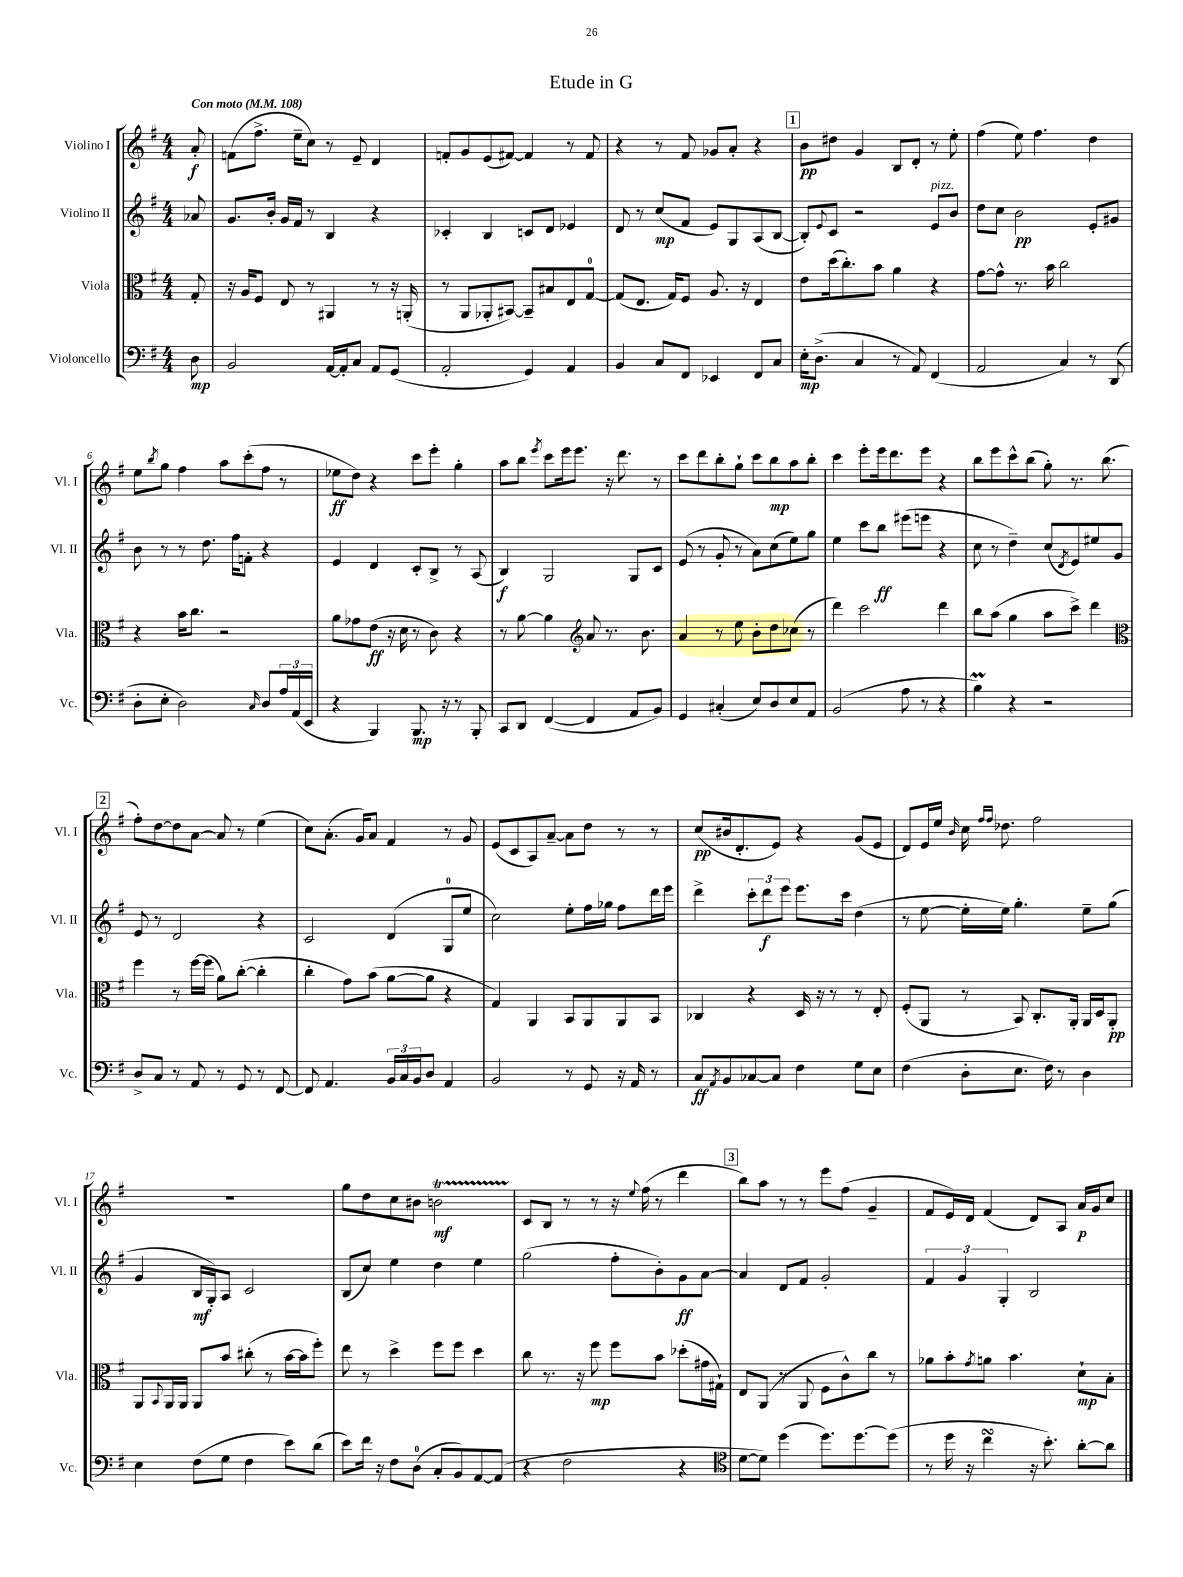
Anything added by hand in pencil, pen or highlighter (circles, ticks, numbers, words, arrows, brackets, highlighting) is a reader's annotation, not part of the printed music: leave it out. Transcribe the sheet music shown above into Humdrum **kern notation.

**kern	**kern	**kern	**kern
*staff4	*staff3	*staff2	*staff1
*clefF4	*clefC3	*clefG2	*clefG2
*k[f#]	*k[f#]	*k[f#]	*k[f#]
*M4/4	*M4/4	*M4/4	*M4/4
*MM108	*MM108	*MM108	*MM108
8D	8G'	8a-	8a'
=	=	=	=
2BB	16r	8.g	(8f
.	16A	.	.
.	8F#	.	8.ff#^
.	.	16b'	.
.	8E	16g	.
.	.	16f#	16ee~
.	8r	8r	8cc)
[16AA	4AA#	4B	8r
16AA']	.	.	.
8C	.	.	8e~
8AA	8r	4r	4d
(8GG	16r	.	.
.	(16AA'	.	.
=	=	=	=
2AA'	8r	4c-'	8f'
.	8AA	.	8g
.	8AA-'	4B	(8e
.	[8BB#)	.	[8f#)
4GG)	8BB#~]	8c	4f#]
.	8B#	8d	.
4AA	8E	4e-	8r
.	[8G	.	8f#
=	=	=	=
4BB	(8G]	8d	4r
.	8.E	8r	.
8C	.	(8cc	8r
.	16G)	.	.
8FF#	8F#	8f#	8f#
4EE-	8.A	8e)	8g-
.	.	8G	8a'
.	16r	.	.
8FF#	4E	(8A	4r
8C	.	[8B	.
=	=	=	=
16E'	8e	8B'])	8b
(8.D^	.	.	.
.	.	8qqe	.
.	(16dd	8c	8dd#
.	8.cc')	.	.
4C	.	2r	4g
.	8b	.	.
8r	4a	.	8B
8AA)	.	.	8d'
(4FF#	4r	8e	8r
.	.	8b	8ee'
=	=	=	=
2AA	[8g	8dd	(4ff#
.	8g^^]	8cc	.
.	8.r	2b	8ee)
.	.	.	4.ff#
.	16b	.	.
4C)	2cc	.	.
8r	.	8e'	4dd
(8DD	.	8g#	.
=	=	=	=
8D'	4r	8b	8ee
.	.	.	8qbb
8E'	.	8r	8gg
2D)	16b	8r	4ff#
.	8.cc	.	.
.	.	8.dd	.
.	2r	.	8aa
.	.	16ff#	.
.	.	8f'	(8ccc'
16qqC	.	.	.
8D	.	4r	8ff#
24A	.	.	8r
(24AA	.	.	.
24EE	.	.	.
=	=	=	=
4r	8a	4e	8ee-
.	8g-	.	8dd)
4BBB)	(8e	4d	4r
.	16r	.	.
.	16d	.	.
8.BBB	8r	8c'	8ccc
.	8c)	8B^	8eee'
16r	.	.	.
8r	4r	8r	4gg'
8BBB'	.	(8A	.
=	=	=	=
8CC	8r	4B)	8aa
8DD	[8a	.	8bb
.	.	.	8qeee
([4FF#	4a]	2G	8ccc
.	.	.	16eee
.	.	.	8.eee
*	*clefG2	*	*
4FF#]	8a	.	.
.	8.r	.	16r
.	.	.	8.ddd
8AA	.	8G	.
.	8.b	.	.
8BB)	.	8c	8r
=	=	=	=
4GG	4a	(8e	8ccc
.	.	8r	8ddd
(4C#'	8r	8g'	8bb'
.	8ee	8r	8gg`
8E)	8b'	8a)	8ccc
8D	8dd	(8cc	8bb
8E	(8cc-	8ee)	8aa
8AA	8r	8gg	8bb'
=	=	=	=
(2BB	4ddd)	4ee	4ccc
.	2ccc	8ccc	8eee'
.	.	8bb	16eee
.	.	.	8.ddd
8A	.	(8eee#	.
8r	.	8eee	8eee
4r	4ddd	4r	4r
=	=	=	=
4B)	8bb	8cc	8bb
.	(8aa	8r	8eee
4r	4gg	4dd~)	8ccc^^
.	.	.	(8bb
2r	8aa	(8cc	8gg')
.	.	8qd	.
.	8ccc^)	8e)	8.r
.	4ddd	8ee#	.
.	.	.	(8.bb
.	.	8g	.
=	=	=	=
*	*clefC3	*	*
8D^	4ff#	8e	8ff#')
8C	.	8r	[8dd
8r	8r	2d	8dd]
8AA	[16ff#	.	[8a
.	(16ff#]	.	.
8r	8a)	.	8a]
8GG	([8cc'	.	8r
8r	4cc']	4r	(4ee
[8FF#	.	.	.
=	=	=	=
8FF#]	4cc'	2c	8cc)
4.AA	.	.	(8.a'
.	8g)	.	.
.	.	.	16g)
.	(8b	.	8a
24BB	[8a	(4d	4f#
24C	.	.	.
24BB	.	.	.
8D	8a]	.	.
4AA	4r	8G	8r
.	.	8ee	8g
=	=	=	=
2BB	4G)	2cc)	(8e
.	.	.	8c
.	4AA	.	8A)
.	.	.	[8a~
8r	8BB	8ee'	8a]
8GG	8AA	16ff#	8dd
.	.	16gg-	.
16r	8AA	8ff#	8r
16AA	.	.	.
8r	8BB	16ddd	8r
.	.	16eee	.
=	=	=	=
8C	4C-	4ddd^	(8cc
8qAA	.	.	.
8BB	.	.	16b#
.	.	.	8.d'
[8C-	4r	12ccc'	.
.	.	12ddd	.
8C-]	.	.	8e)
.	.	12eee	.
4F#	16D	8.eee	4r
.	16r	.	.
.	8r	.	.
.	.	16ccc	.
8G	8r	(4dd	(8g
8E	8E'	.	8e
=	=	=	=
(4F#	(8F#'	8r	8d)
.	8AA	[8ee	16e
.	.	.	16ee
.	.	.	16qqb
8D'	8r	16ee']	16cc
.	.	.	16qqff#
.	.	.	16qqff#
.	.	16ee)	8.dd-
8.E	8BB)	4.gg'	.
.	8.C'	.	2ff#
16F#)	.	.	.
8r	.	.	.
.	16AA'	.	.
4D	16AA	8ee~	.
.	16D	.	.
.	8AA'	(8gg	.
=	=	=	=
4E	8AA	4g	1r
.	8qqBB	.	.
.	16AA	.	.
.	16AA	.	.
(8F#	8AA	16B	.
.	.	16G')	.
8G	8b	8A	.
4F#	(8cc#'	2c	.
.	8r	.	.
8e)	[16b	.	.
.	16b]	.	.
(8d	8ff#')	.	.
=	=	=	=
8e)	8ee	(8B	8gg
16f#	8r	8cc)	8dd
16r	.	.	.
8F#	4dd^	4ee	8cc
(8D	.	.	8b#
8C'	8ff#	4dd	2b
8BB)	8ff#	.	.
[8AA	4dd	4ee	.
(8AA]	.	.	.
=	=	=	=
4r	8cc	(2gg	8c
.	8.r	.	8B
2F#	.	.	8r
.	16r	.	.
.	8ff#	.	8r
.	8ff#	8ff#'	16r
.	.	.	8qqee
.	.	.	(16ff#
.	8b	8b')	8r
4r	(8dd-'	8g	4ddd
.	16g#	[8a	.
.	16G#`)	.	.
=	=	=	=
*clefC4	*	*	*
[8d	8E	4a]	8bb)
8d])	(8AA	.	8aa
(4dd	8r	8d	8r
.	8AA	8f#	8r
8.dd)	8F#	2g'	8eee
.	8c^^)	.	(8ff#
[8.dd	.	.	.
.	8cc	.	4g~
(8dd]	8r	.	.
=	=	=	=
8r	8a-	6f#	8f#
16dd	8b'	.	16e)
.	.	6g	.
16r	.	.	16d
.	8qg	.	.
4cc	8a	.	(4f#
.	.	6G'	.
.	4.b	.	.
16r	.	2B	8d)
8.b')	.	.	.
.	.	.	8A
[8a'	8d`	.	16a
.	.	.	16g
8a]	8B'	.	8cc
==	==	==	==
*-	*-	*-	*-
